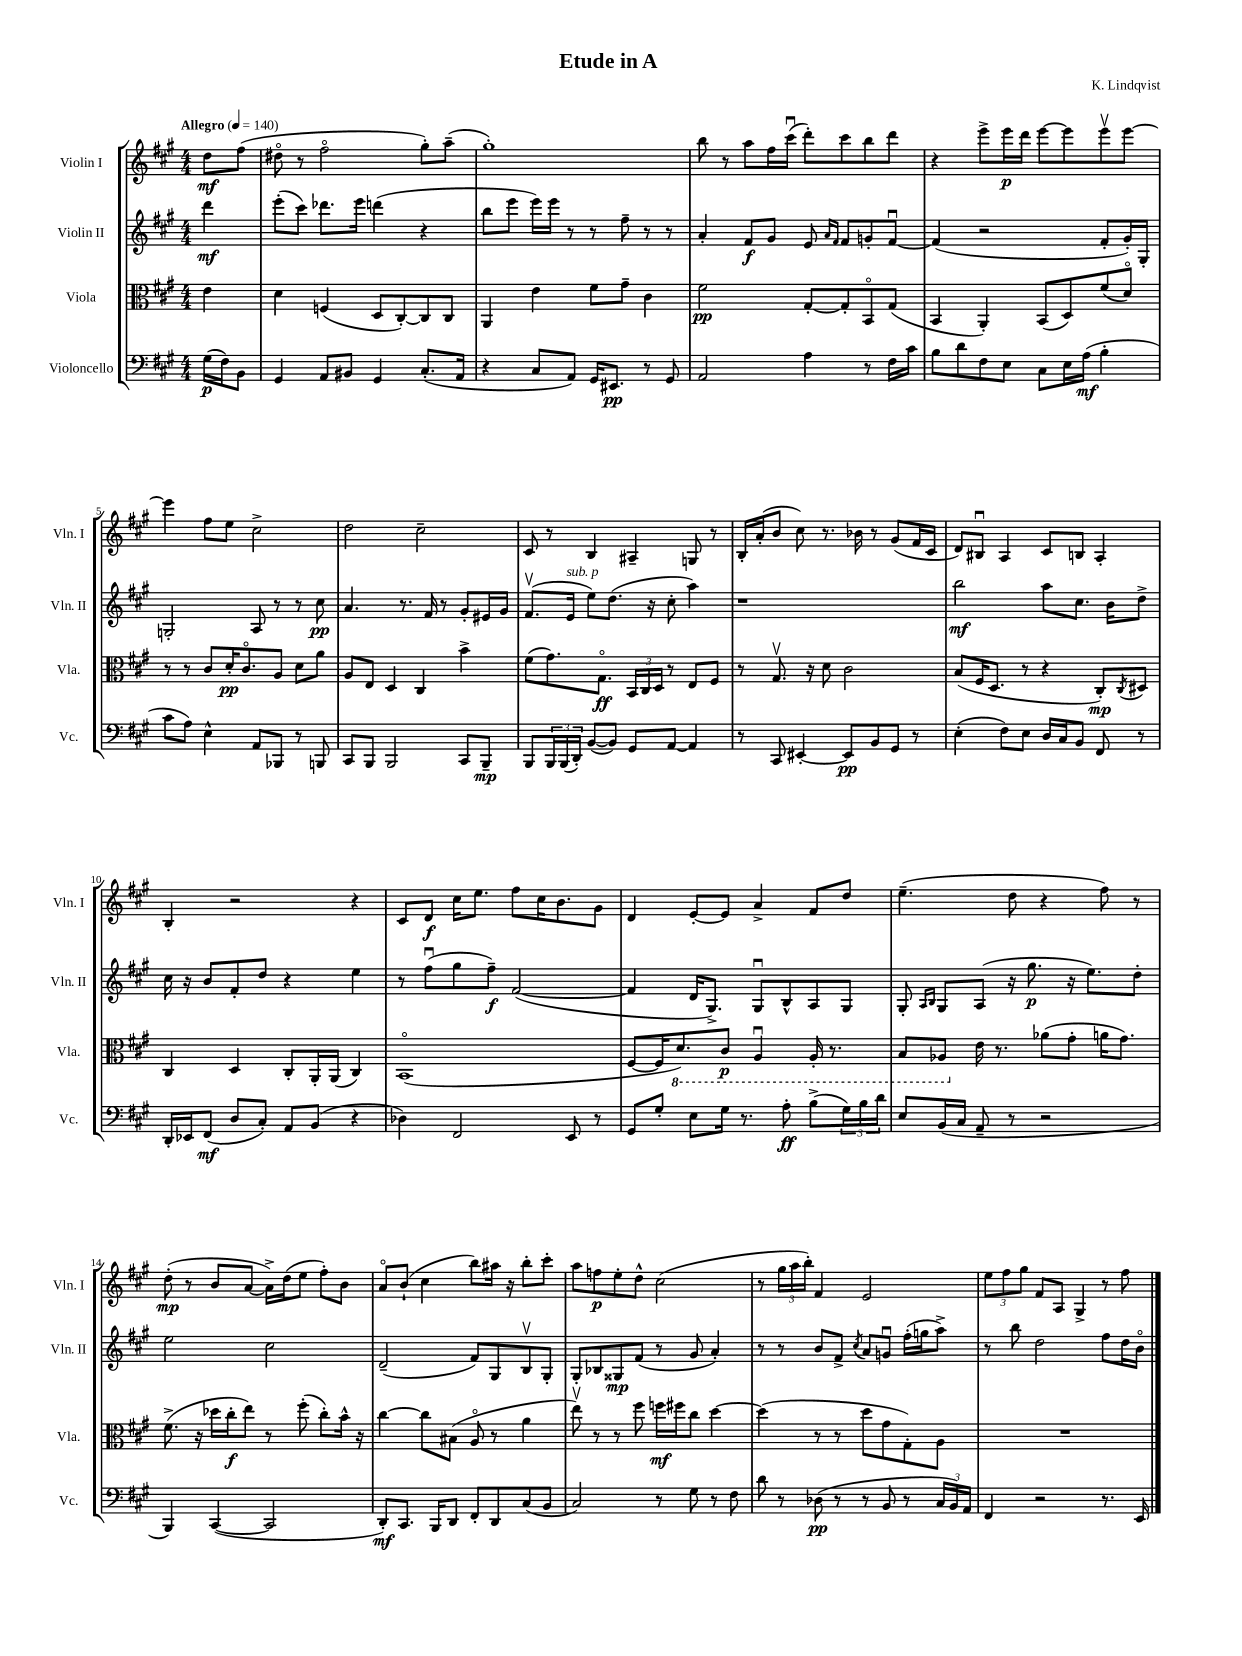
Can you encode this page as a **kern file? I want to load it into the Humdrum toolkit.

**kern	**kern	**kern	**kern
*staff4	*staff3	*staff2	*staff1
*clefF4	*clefC3	*clefG2	*clefG2
*k[f#c#g#]	*k[f#c#g#]	*k[f#c#g#]	*k[f#c#g#]
*M4/4	*M4/4	*M4/4	*M4/4
*MM140	*MM140	*MM140	*MM140
(16G#	4e	4ddd	8dd
16F#)	.	.	.
8BB	.	.	(8ff#
=	=	=	=
4GG#	4d	(8eee'	8dd#o
.	.	8ccc#)	8r
8AA	(4F	8.ddd-	2ff#o
8BB#	.	.	.
.	.	16eee	.
4GG#	8D	(4ddd	.
.	[8C#')	.	.
(8.C#'	8C#]	4r	8gg#')
.	8C#	.	(8aa~
16AA	.	.	.
=	=	=	=
4r	4AA	8bb	1gg#')
.	.	8eee	.
8C#	4e	16eee)	.
.	.	16eee	.
8AA)	.	8r	.
16GG#	8f#	8r	.
8.EE#	.	.	.
.	8g#~	8ff#~	.
8r	4c#	8r	.
8GG#	.	8r	.
=	=	=	=
2AA	2f#	4a'	8bb
.	.	.	8r
.	.	8f#	8aa
.	.	8g#	16ff#
.	.	.	(16ccc#u
4A	[8G#'	8e	8ddd')
.	.	16qqa	.
.	.	16qqf#	.
.	8G#']	8f#	8ccc#
8r	8BBo	8g'	8bb
16F#	(8G#	[8f#u	8ddd
16c#	.	.	.
=	=	=	=
8B	4BB	(4f#]	4r
8d	.	.	.
8F#	4AA')	2r	8eee^
8E	.	.	16eee
.	.	.	16ddd
8C#	(8BB	.	[8eee
16E	8D)	.	8eee]
(16A	.	.	.
4B'	(8f#	8f#'	8eeev
.	8do)	16g#')	[8eee
.	.	16G#'	.
=	=	=	=
8c#	8r	2G'	4eee]
8A)	8r	.	.
4E^^	8c#	.	8ff#
.	16d'	.	8ee
.	8.c#o	.	.
8AA	.	8A	2cc#^
8BBB-	8A	8r	.
8r	8d	8r	.
8BBB	8a	8cc#	.
=	=	=	=
8CC#	8A	4.a	2dd
8BBB	8E	.	.
2BBB	4D	.	.
.	.	8.r	.
.	4C#	.	2cc#~
.	.	16f#	.
.	.	8r	.
8CC#	4b^	8g#'	.
8BBB~	.	16e#	.
.	.	16g#	.
=	=	=	=
8BBB	(8f#	(8.f#v	8c#
24BBB	8.g#)	.	8r
(24BBB	.	.	.
.	.	16e	.
24DD')	.	.	.
([8BB	.	8ee)	4B
.	8.G#o	.	.
8BB])	.	(8.dd	.
8GG#	24BB	.	4A#~
.	24C#	.	.
.	.	16r	.
.	24D	.	.
[8AA	8r	8cc#'	.
4AA]	8E	4aa)	8G
.	8F#	.	8r
=	=	=	=
8r	8r	1r	16B'
.	.	.	(16a'
8CC#	8.G#v	.	8b
[4EE#'	.	.	8cc#)
.	16r	.	.
.	8d	.	8.r
8EE#]	2c#	.	.
.	.	.	16b-
8BB	.	.	8r
8GG#	.	.	(8g#
8r	.	.	16f#
.	.	.	16c#
=	=	=	=
(4E'	(8B	2bb	8d)
.	16F#	.	8B#u
.	8.D	.	.
8F#)	.	.	4A
8E	8r	.	.
16D	4r	8aa	8c#
16C#	.	.	.
8BB	.	8.cc#	8B
8FF#	8C#')	.	4A'
.	.	16b	.
.	8qC#	.	.
8r	8D#	8dd^	.
=	=	=	=
16DD'	4C#	16cc#	4B'
16EE-	.	16r	.
(8FF#	.	8b	.
8D	4D	8f#'	2r
8C#')	.	8dd	.
8AA	8C#'	4r	.
(8BB	16AA'	.	.
.	(16AA	.	.
4r	4C#)	4ee	4r
=	=	=	=
4D-)	(1BBo	8r	8c#
.	.	(8ff#u	8d
2FF#	.	8gg#	16cc#
.	.	.	8.ee
.	.	8ff#~)	.
.	.	([2f#	8ff#
.	.	.	16cc#
.	.	.	8.b
8EE	.	.	.
8r	.	.	8g#
=	=	=	=
8GG#	[8F#	4f#]	4d
8G#'	16F#]	.	.
.	8.D)	.	.
8E	.	16d	[8e'
.	.	8.G#^)	.
16G#	8C#	.	8e]
8.r	.	.	.
.	4AAu	8G#u	4a^
8A'	.	8B^^	.
(8B^	16AA'	8A	8f#
.	8.r	.	.
24G#)	.	8G#	8dd
24B	.	.	.
24d	.	.	.
=	=	=	=
8E	8BB	8G#'	(4.ee~
.	.	16qqA	.
.	.	16qqB	.
(16BB	8AA-	8G#	.
16C#	.	.	.
8AA~	16e	(8A	.
.	8.r	.	.
8r	.	16r	8dd
.	.	8.gg#	.
2r	(8a-	.	4r
.	8g#'	16r	.
.	.	8.ee)	.
.	16a	.	8ff#)
.	8.g#)	.	.
.	.	8dd'	8r
=	=	=	=
4BBB)	(8.f#^	2ee	(8dd'
.	.	.	8r
.	16r	.	.
([4CC#	16dd-	.	8b
.	16cc#'	.	.
.	8ee)	.	[8a
2CC#]	8r	2cc#	16a^])
.	.	.	(16dd
.	(8ff#'	.	8ee
.	8cc#')	.	8ff#')
.	16b^^	.	8b
.	16r	.	.
=	=	=	=
8DD')	[4cc#	(2d~	8ao
8.CC#	.	.	(8b`
.	8cc#]	.	4cc#
16BBB	.	.	.
8DD	(8B#	.	.
8FF#'	8Ao	8f#)	8bb)
8DD	8r	8G#	16aa#
.	.	.	16r
(8C#	4a	8Bv	8bb'
8BB	.	8G#'	8ccc#'
=	=	=	=
2C#)	8eev)	8G#'	8aa
.	8r	8B-	8ff
.	8r	8G##	8ee'
.	8ff#	(8f#	8dd^^
8r	16ff	8r	(2cc#
.	16ff#	.	.
8G#	8cc#	8g#	.
8r	[4dd	4a')	.
8F#	.	.	.
=	=	=	=
8d	(4dd]	8r	8r
8r	.	8r	24gg#
.	.	.	24aa
.	.	.	24bb')
(8D-	8r	8b	4f#
8r	8r	8f#^	.
.	.	8qcc#	.
8r	8dd	8a	2e
8BB	8g#	8gu	.
8r	8G#')	(16ff#'	.
.	.	16gg	.
24C#	8A	8aa^)	.
24BB)	.	.	.
24AA	.	.	.
=	=	=	=
4FF#	1r	8r	12ee
.	.	.	12ff#
.	.	8bb	.
.	.	.	12gg#
2r	.	2dd	8f#
.	.	.	8A
.	.	.	4G#^
8.r	.	8ff#	8r
.	.	16dd	8ff#
16EE	.	16bo	.
==	==	==	==
*-	*-	*-	*-
